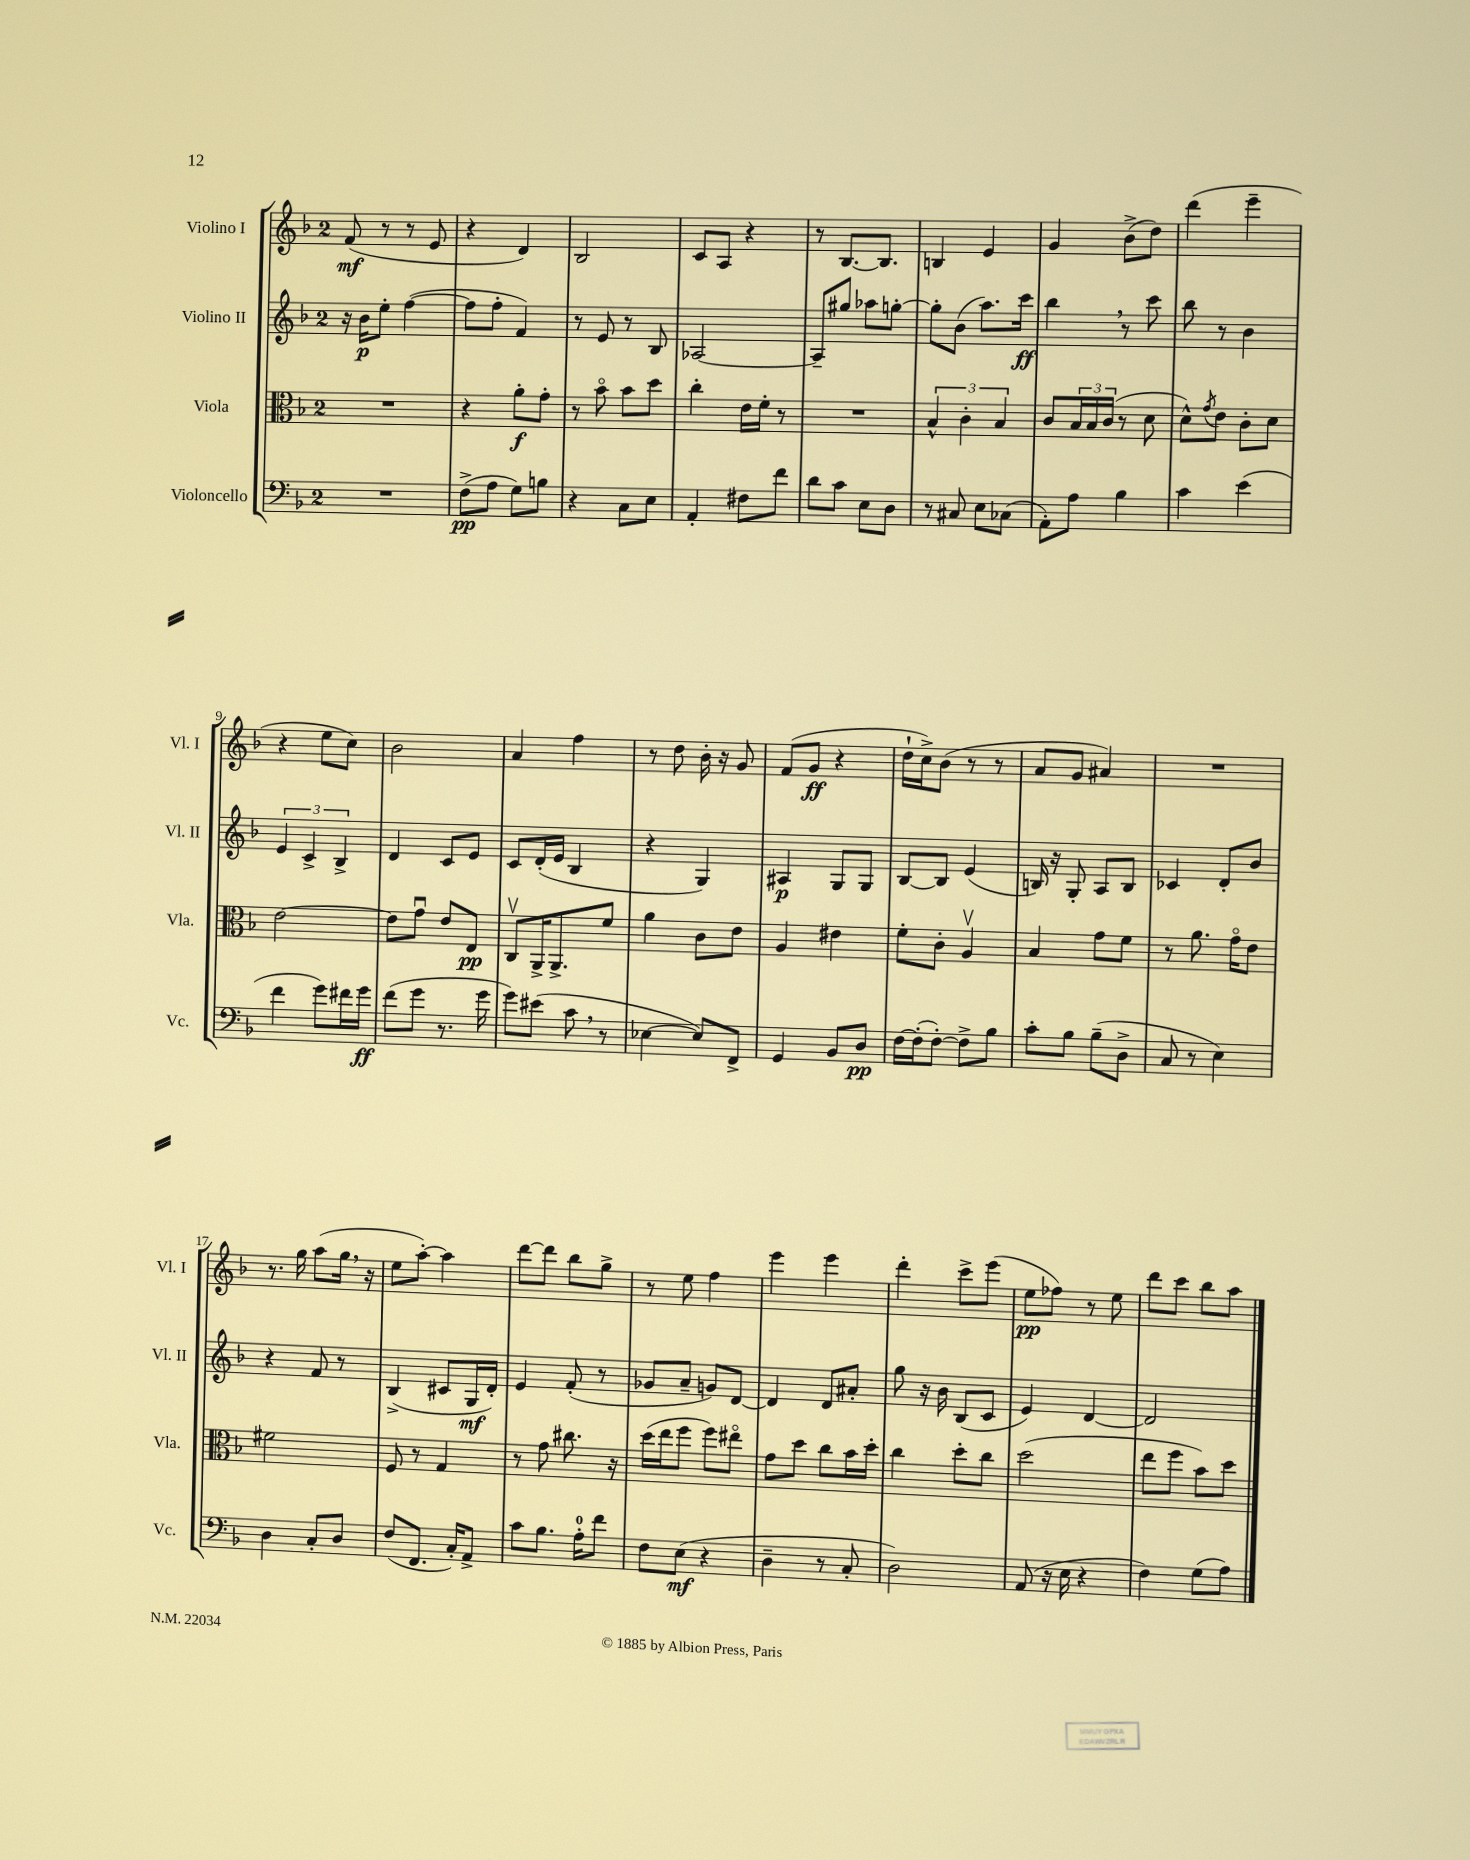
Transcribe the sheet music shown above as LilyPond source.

<<
\new StaffGroup <<
\new Staff = "s0" \with { instrumentName = "Violino I" shortInstrumentName = "Vl. I" } {
    \clef treble \key f \major \once \override Staff.TimeSignature.style = #'single-digit \time 2/4
    f'8\mf( r8 r8 e'8 |
    r4 d'4) |
    bes2 |
    c'8 a8 r4 |
    r8 bes8.~ bes8. |
    b4 e'4 |
    g'4 bes'8->( d''8) |
    d'''4( e'''4-- |
    r4 e''8 c''8) |
    bes'2 |
    a'4 f''4 |
    r8 d''8 bes'16-. r16 g'8 |
    f'8( g'8\ff r4 |
    d''16-! c''16->) bes'8( r8 r8 |
    a'8 g'8 ais'4) |
    R2 |
    r8. g''16 a''8( g''16 \breathe r16 |
    e''8 a''8~-.) a''4 |
    d'''8~ d'''8 bes''8 g''8-> |
    r8 e''8 f''4 |
    e'''4 e'''4 |
    d'''4-. c'''8-> e'''8( |
    e''8\pp fes''8) r8 e''8 |
    d'''8 c'''8 bes''8 a''8 \bar "|." |
}
\new Staff = "s1" \with { instrumentName = "Violino II" shortInstrumentName = "Vl. II" } {
    \clef treble \key f \major \once \override Staff.TimeSignature.style = #'single-digit \time 2/4
    r16 bes'16\p e''8-. f''4~( |
    f''8 f''8-. f'4) |
    r8 e'8 r8 bes8 |
    aes2~ |
    aes8-- gis''8 aes''8 g''8~-. |
    g''8-. bes'8( a''8.) c'''16\ff |
    bes''4 \breathe r8 c'''8 |
    bes''8 r8 bes'4 |
    \tuplet 3/2 { e'4 c'4-> bes4-> } |
    d'4 c'8 e'8 |
    c'8 d'16-.( e'16 bes4 |
    r4 g4) |
    ais4\p g8 g8 |
    bes8~ bes8 e'4( |
    b16) r16 g8-. a8 b8 |
    ces'4 d'8-. bes'8 |
    r4 f'8 r8 |
    bes4->( cis'8 g16\mf d'16-.) |
    e'4 f'8-.( r8 |
    ges'8 a'8-- g'8) d'8~ |
    d'4 d'8 ais'8-. |
    g''8 r16 bes'16 bes8( c'8 |
    e'4) d'4~ |
    d'2 \bar "|." |
}
\new Staff = "s2" \with { instrumentName = "Viola" shortInstrumentName = "Vla." } {
    \clef alto \key f \major \once \override Staff.TimeSignature.style = #'single-digit \time 2/4
    R2 |
    r4 a'8-.\f g'8-. |
    r8 bes'8\flageolet bes'8 d''8 |
    c''4-. e'16 f'16-. r8 |
    R2 |
    \tuplet 3/2 { bes4-^ c'4-. bes4 } |
    c'8 \tuplet 3/2 { bes16 bes16 c'16( } r8 d'8 |
    d'8-^) \acciaccatura { g'8 } e'8 c'8-. d'8 |
    e'2~ |
    e'8 g'8\downbow e'8 e8\pp |
    c8\upbow a,16-> a,8.-> f'8 |
    a'4 c'8 e'8 |
    a4 eis'4 |
    f'8-. c'8-. a4\upbow |
    bes4 g'8 f'8 |
    r8 a'8. g'16\flageolet e'8 |
    fis'2 |
    f8 r8 g4 |
    r8 g'8 cis''8. r16 |
    d''16( e''16 f''8 f''8) eis''8\flageolet |
    g'8 d''8 c''8 bes'16 d''16-. |
    c''4 d''8-. c''8 |
    d''2( |
    e''8 f''8 bes'8) d''8 \bar "|." |
}
\new Staff = "s3" \with { instrumentName = "Violoncello" shortInstrumentName = "Vc." } {
    \clef bass \key f \major \once \override Staff.TimeSignature.style = #'single-digit \time 2/4
    R2 |
    f8->\pp( a8 g8) b8 |
    r4 c8 e8 |
    a,4-. fis8 f'8 |
    d'8 c'8 e8 d8 |
    r8 cis8 e8 ces8( |
    a,8-.) a8 bes4 |
    c'4 e'4( |
    f'4 g'8) fis'16 g'16\ff |
    f'8( g'8 r8. g'16 |
    g'8) eis'8( c'8 \breathe r8 |
    ees4~ ees8) f,8-> |
    g,4 bes,8 d8\pp |
    f16~ f16-.( f8~-.) f8-> bes8 |
    c'8-. bes8 bes8--( d8-> |
    c8 r8 e4) |
    d4 c8-. d8 |
    f8( f,8. c16-.) a,8-> |
    c'8 bes8. a16-0-. f'8 |
    f8 e8\mf( r4 |
    d4-- r8 c8-. |
    d2) |
    a,8( r16 e16 r4 |
    f4) g8( a8) \bar "|." |
}
>>
>>
